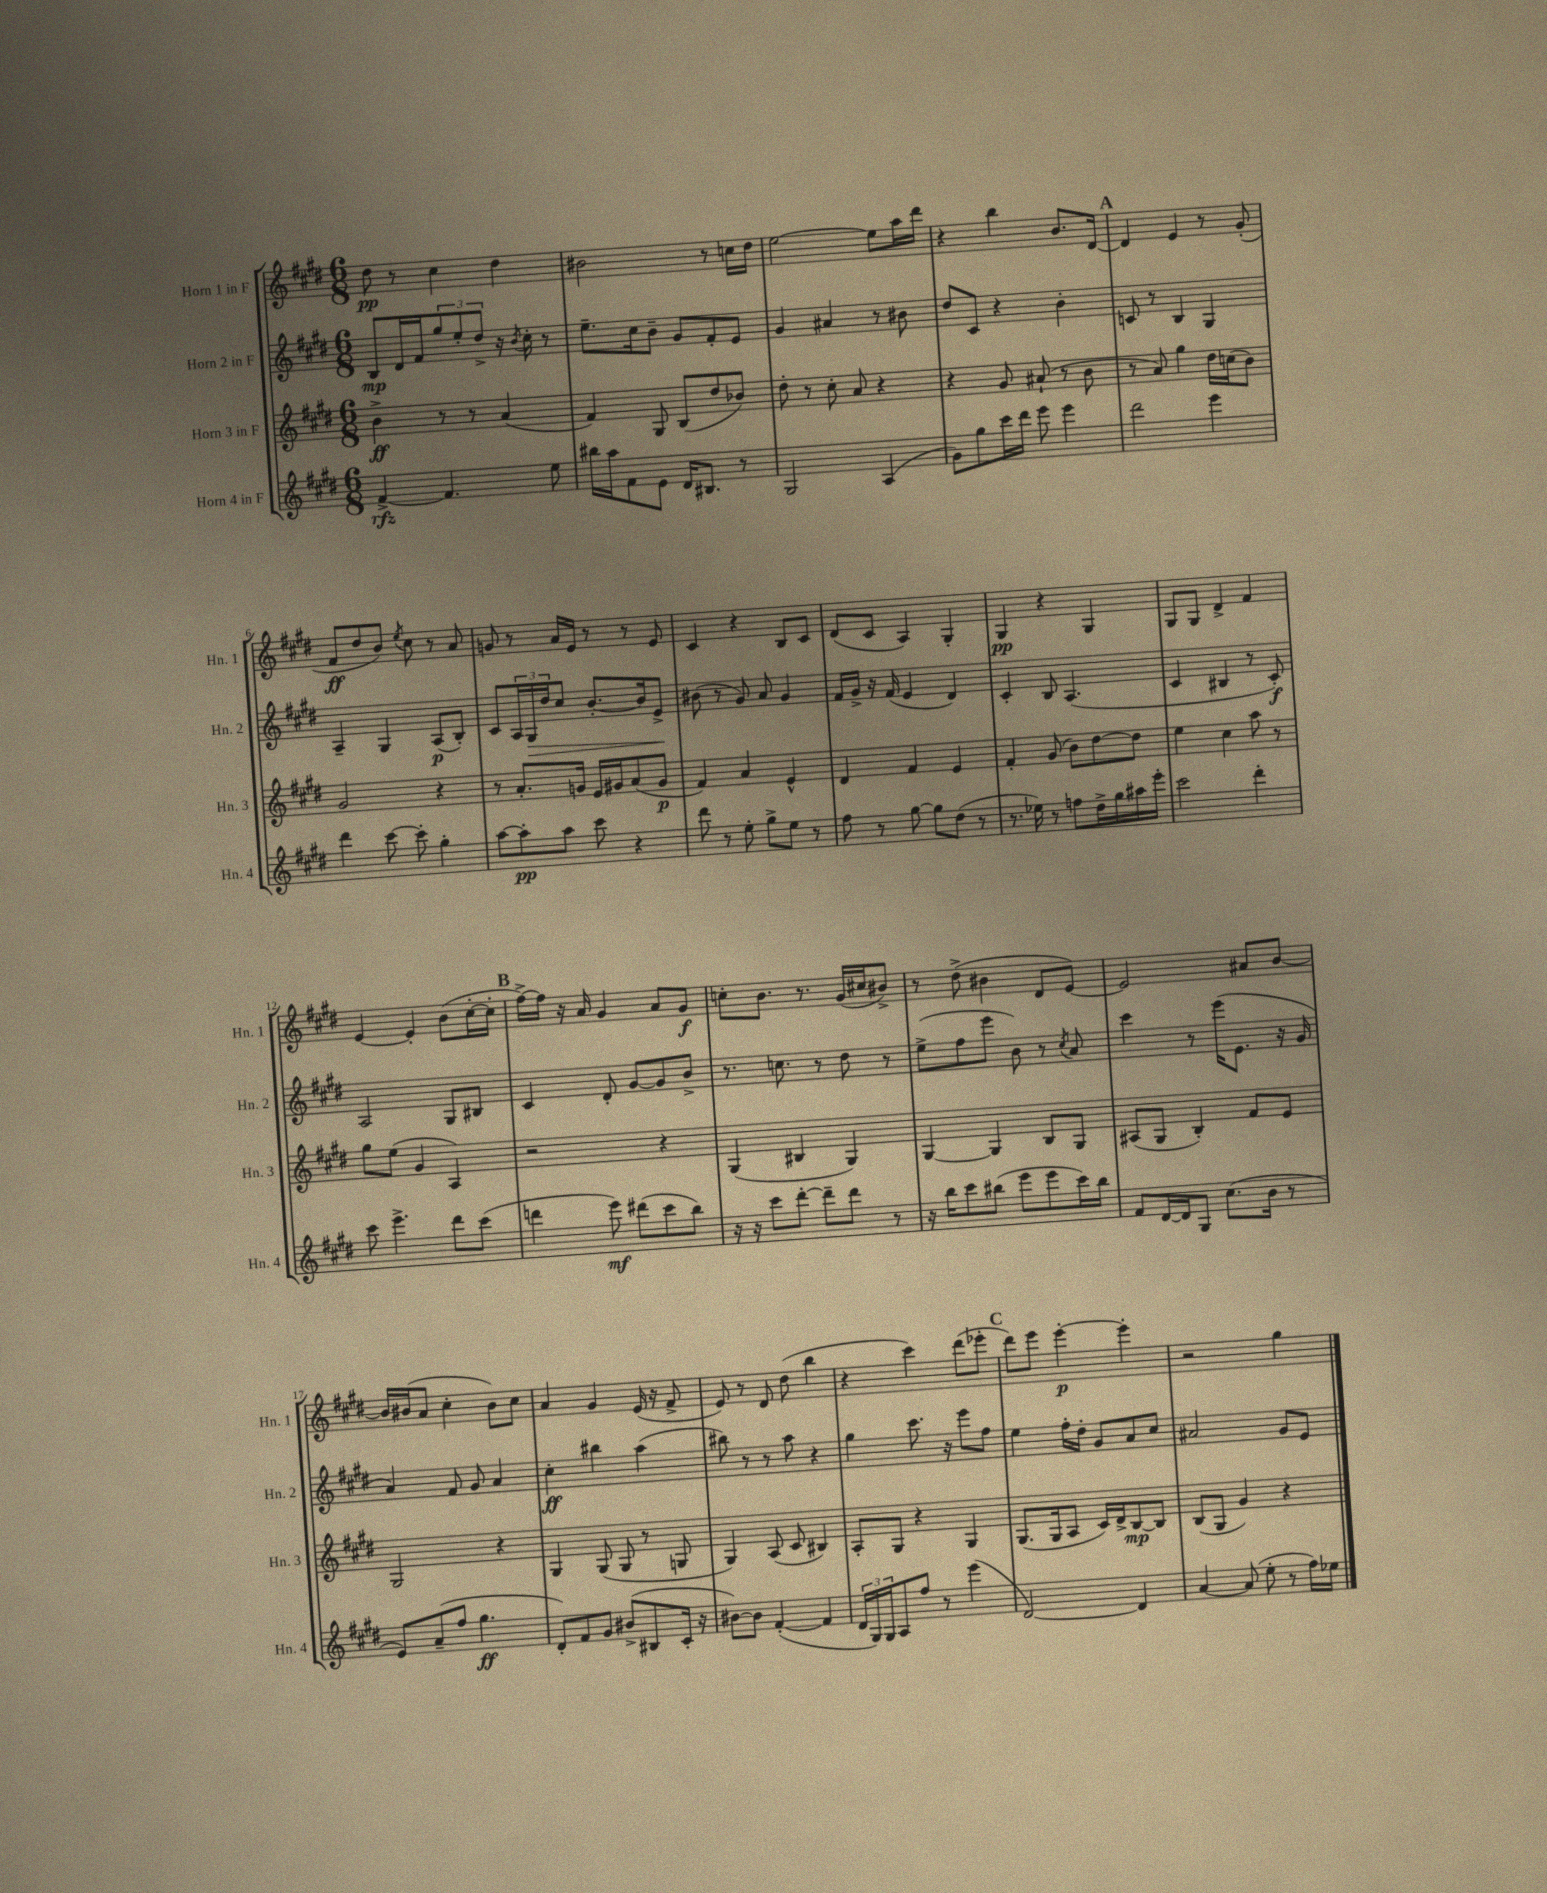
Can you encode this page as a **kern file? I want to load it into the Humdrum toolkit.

**kern	**dynam	**kern	**dynam	**kern	**dynam	**kern	**dynam
*part4	*part4	*part3	*part3	*part2	*part2	*part1	*part1
*staff4	*staff4	*staff3	*staff3	*staff2	*staff2	*staff1	*staff1
*I"Horn 4 in F	*	*I"Horn 3 in F	*	*I"Horn 2 in F	*	*I"Horn 1 in F	*
*I'Hn. 4	*	*I'Hn. 3	*	*I'Hn. 2	*	*I'Hn. 1	*
*clefG2	*	*clefG2	*	*clefG2	*	*clefG2	*
*k[f#c#g#d#]	*	*k[f#c#g#d#]	*	*k[f#c#g#d#]	*	*k[f#c#g#d#]	*
*M6/8	*	*M6/8	*	*M6/8	*	*M6/8	*
=1	=1	=1	=1	=1	=1	=1	=1
[4f#^/	rfz	4b^\	ff	8B/L	mp	8dd#\	pp
.	.	.	.	16d#/L	.	8r	.
.	.	.	.	16f#/J	.	.	.
4.f#/]	.	8r	.	12gg#/	.	4cc#\	.
.	.	.	.	12ee'/	.	.	.
.	.	8r	.	.	.	.	.
.	.	.	.	12dd#^/J	.	.	.
.	.	(4a/	.	16r	.	4dd#\	.
.	.	.	.	8qb/	.	.	.
.	.	.	.	16cc#'\	.	.	.
8ee\	.	.	.	8r	.	.	.
=2	=2	=2	=2	=2	=2	=2	=2
16bb#X\LL	.	4f#/)	.	8.ee~\L	.	2b#X\	.
16aa\J	.	.	.	.	.	.	.
8f#\	.	.	.	.	.	.	.
.	.	.	.	16cc#\k	.	.	.
8e\J	.	8G#/	.	8b~\J	.	.	.
16d#/KL	.	(8B/L	.	8g#/L	.	.	.
8.B#X/J	.	.	.	.	.	.	.
.	.	8dd#/	.	8f#'/	.	8r	.
8r	.	8b-X/J)	.	8e/J	.	16ccn\LL	.
.	.	.	.	.	.	16dd#\JJ	.
=3	=3	=3	=3	=3	=3	=3	=3
2G#/	.	8dd#'\	.	4g#/	.	[2ee\	.
.	.	8r	.	.	.	.	.
.	.	8cc#'\	.	4a#X/	.	.	.
.	.	8a/	.	.	.	.	.
(4A/	.	4r	.	8r	.	8ee\L]	.
.	.	.	.	8b#X\	.	16aa\L	.
.	.	.	.	.	.	16ddd#\JJ	.
=4	=4	=4	=4	=4	=4	=4	=4
8g#\L)	.	4r	.	8dd#/L	.	4r	.
8gg#\	.	.	.	8c#/J	.	.	.
16ccc#\L	.	8g#/	.	4r	.	4bb\	.
16ddd#\JJ	.	.	.	.	.	.	.
8eee\	.	(8a#X`/	.	.	.	.	.
4eee\	.	8r	.	4b'\	.	8.b/L	.
.	.	8b\	.	.	.	.	.
.	.	.	.	.	.	[16d#/Jk	.
!!LO:REH:place=s1:t=A
=5	=5	=5	=5	=5	=5	=5	=5
2ddd#\	.	8r	.	8cn/	.	4d#/]	.
.	.	8a/)	.	8r	.	.	.
.	.	4gg#\	.	4B/	.	4e/	.
4eee\	.	16dd#\LL	.	4G#/	.	8r	.
.	.	(16ccn\J	.	.	.	.	.
.	.	8b\J)	.	.	.	(8g#'/	.
!!LO:LB:g=z
=6	=6	=6	=6	=6	=6	=6	=6
4ddd#\	.	2g#/	.	4A~/	.	8f#/L	ff
.	.	.	.	.	.	8dd#/	.
[8ccc#\	.	.	.	4G#/	.	8b/J)	.
.	.	.	.	.	.	8qee/	.
8ccc#'\]	.	.	.	.	.	8cc#\	.
4gg#'\	.	4r	.	(8A/L	p	8r	.
.	.	.	.	8B'/J)	.	8a/	.
=7	=7	=7	=7	=7	=7	=7	=7
[8aa\L	.	8r	.	8c#/L	.	8gn/	.
8aa'\]	pp	8.a'/L	.	24A/L	.	8r	.
!	!	!	!	!	!LO:HP:b	!	!
.	.	.	.	24G#/	>	.	.
.	.	.	.	24dd#/J	.	.	.
8aa\J	.	.	.	8cc#/J	.	16a/LL	.
.	.	16gn/Jk	.	.	.	16e/JJ	.
8ccc#\	.	16e/LL	.	[8.b'/L	.	8r	.
.	.	16g#X/J	.	.	.	.	.
4r	.	(8a/	.	.	.	8r	.
.	.	.	.	16b/k]	.	.	.
.	.	8g#/J	p	8e^/J	.	8e/	.
.	.	.	.	.	]	.	.
=8	=8	=8	=8	=8	=8	=8	=8
8ddd#\	.	4f#/)	.	(8b#X\	.	4c#/	.
8r	.	.	.	8r	.	.	.
8ee'\	.	4a/	.	8g#/)	.	4r	.
8gg#^\L	.	.	.	8a/	.	.	.
8ee\J	.	4e^^/	.	4g#/	.	8B/L	.
8r	.	.	.	.	.	8c#/J	.
=9	=9	=9	=9	=9	=9	=9	=9
8ff#\	.	4d#/	.	16f#/LL	.	(8d#/L	.
.	.	.	.	16g#^/JJ	.	.	.
8r	.	.	.	16r	.	8c#/J	.
.	.	.	.	(16f#/	.	.	.
[8gg#\	.	4f#/	.	4e/	.	4A/)	.
8gg#\L]	.	.	.	.	.	.	.
(8dd#\J	.	4e/	.	4d#/)	.	4G#'/	.
8r	.	.	.	.	.	.	.
=10	=10	=10	=10	=10	=10	=10	=10
8.r	.	4f#'/	.	4c#'/	.	4G#/	pp
16ee-X\)	.	.	.	.	.	.	.
8r	.	(8g#/	.	8B/	.	4r	.
8ffn\L	.	8b\L)	.	(4.A/	.	.	.
16dd#^\L	.	[8dd#\	.	.	.	4G#/	.
16gg#\	.	.	.	.	.	.	.
16aa#X\	.	8dd#\J]	.	.	.	.	.
16eee'\JJ	.	.	.	.	.	.	.
=11	=11	=11	=11	=11	=11	=11	=11
2ccc#\	.	4ee\	.	4c#/	.	8G#/L	.
.	.	.	.	.	.	8G#/J	.
.	.	4cc#\	.	4B#X/	.	4d#^/	.
4ddd#'\	.	8aa\	.	8r	.	4f#/	.
.	.	8r	.	8c#'/)	f	.	.
!!LO:LB:g=z
=12	=12	=12	=12	=12	=12	=12	=12
8ccc#\	.	8gg#\L	.	2A/	.	[4e/	.
4.eee^\	.	(8ee\J	.	.	.	.	.
.	.	4g#/	.	.	.	4e'/]	.
8ddd#\L	.	4A/)	.	8G#/L	.	(8b\L	.
(8ccc#\J	.	.	.	8B#X/J	.	[16cc#'\L	.
.	.	.	.	.	.	16cc#'\JJ]	.
!!LO:REH:place=s1:t=B
=13	=13	=13	=13	=13	=13	=13	=13
4dddn\	.	2r	.	4c#/	.	[16ff#^\LL)	.
.	.	.	.	.	.	16ff#\JJ]	.
.	.	.	.	.	.	16r	.
.	.	.	.	.	.	16a/	.
8eee\)	mf	.	.	8d#'/	.	4g#/	.
(8ddd#X\L	.	.	.	[8g#/L	.	.	.
8ccc#\	.	4r	.	8g#/]	.	8a/L	.
8bb\J)	.	.	.	8b^/J	.	8g#/J	f
=14	=14	=14	=14	=14	=14	=14	=14
16r	.	(4G#/	.	8.r	.	8ccn'\L	.
16r	.	.	.	.	.	.	.
8ccc#\L	.	.	.	.	.	8.b\J	.
.	.	.	.	8.ccn\	.	.	.
[8ddd#'\J	.	4B#X/	.	.	.	.	.
.	.	.	.	.	.	8.r	.
8ddd#~\L]	.	.	.	8r	.	.	.
8ddd#\J	.	4G#/)	.	8dd#\	.	(16g#/LL	.
.	.	.	.	.	.	16cc#X/J	.
8r	.	.	.	8r	.	8b#X^/J)	.
=15	=15	=15	=15	=15	=15	=15	=15
16r	.	[4G#/	.	(8ee^\L	.	8r	.
16bb\KL	.	.	.	.	.	.	.
8ccc#\	.	.	.	8ff#\	.	(8dd#^\	.
(8bb#X\J	.	4G#/]	.	8eee\J	.	4b#X\	.
8eee\L	.	.	.	8b\)	.	.	.
8eee\	.	8B/L	.	8r	.	8d#/L	.
.	.	.	.	8qcc#/	.	.	.
16ccc#\L)	.	8G#/J	.	8a/	.	[8e/J)	.
16bb#\JJ	.	.	.	.	.	.	.
=16	=16	=16	=16	=16	=16	=16	=16
8f#/L	.	(8A#X/L	.	4ccc#\	.	2e/]	.
[16d#/L	.	8G#/J	.	.	.	.	.
16d#/J]	.	.	.	.	.	.	.
8G#/J	.	4B'/)	.	8r	.	.	.
(8.cc#\L	.	.	.	(16eee\KL	.	.	.
.	.	.	.	8.e\J	.	.	.
.	.	8f#/L	.	.	.	8a#X/L	.
16b\Jk	.	.	.	.	.	.	.
8r	.	8e/J	.	16r	.	[8b/J	.
.	.	.	.	16g#/	.	.	.
!!LO:LB:g=z
=17	=17	=17	=17	=17	=17	=17	=17
8e/L)	.	2G#/	.	4a/)	.	16b/LL]	.
.	.	.	.	.	.	(16b#X/J	.
(8a~/	.	.	.	.	.	8a/J	.
8ff#/J	.	.	.	8f#/	.	4cc#'\	.
4.gg#\	ff	.	.	8g#/	.	.	.
.	.	4r	.	4a/	.	8b#\L)	.
.	.	.	.	.	.	8cc#\J	.
=18	=18	=18	=18	=18	=18	=18	=18
8d#'/L)	.	4G#/	.	4cc#'\	ff	4a/	.
8f#/	.	.	.	.	.	.	.
8g#/J	.	(8G#/	.	4bb#X\	.	4g#/	.
(8b#X^/L	.	8G#/	.	.	.	.	.
8B#X/	.	8r	.	(4aa\	.	(16e/	.
.	.	.	.	.	.	16r	.
16c#'/Jk	.	8Gn/	.	.	.	8f#^/	.
16r	.	.	.	.	.	.	.
=19	=19	=19	=19	=19	=19	=19	=19
[8b#X\L)	.	4G#/)	.	8bb#X\)	.	8e/)	.
8b#\J]	.	.	.	8r	.	8r	.
([4f#'/	.	(8A/	.	8r	.	8d#/	.
.	.	8c#/	.	8aa\	.	(8dd#\	.
4f#/]	.	4B#X/)	.	4r	.	4bb\	.
=20	=20	=20	=20	=20	=20	=20	=20
24d#/LL	.	8A'/L	.	4gg#\	.	4r	.
24G#/)	.	.	.	.	.	.	.
24G#/J	.	.	.	.	.	.	.
8A/	.	8G#/J	.	.	.	.	.
8ff#/J	.	4r	.	8.ccc#\	.	4ccc#\)	.
8r	.	.	.	.	.	.	.
.	.	.	.	16r	.	.	.
(4eee\	.	4G#/	.	8eee\L	.	(8ddd#\L	.
.	.	.	.	8ff#\J	.	8eee-X'\J	.
!!LO:REH:place=s1:t=C
=21	=21	=21	=21	=21	=21	=21	=21
[2d#/)	.	(8.G#/L	.	4ee\	.	8ddd#\L)	.
.	.	.	.	.	.	8eee\J	.
.	.	16G#/k	.	.	.	.	.
.	.	8A/J	.	16ff#'\LL	.	[4eee'\	p
.	.	.	.	16dd#'\JJ	.	.	.
.	.	16c#/LL)	.	8g#/L	.	.	.
.	.	16d#^/J	.	.	.	.	.
4d#/]	.	[8B/	mp	8a/	.	4eee'\]	.
.	.	8B/J]	.	8cc#/J	.	.	.
=22	=22	=22	=22	=22	=22	=22	=22
[4a/	.	(8B/L	.	2a#X/	.	2r	.
.	.	8G#/J	.	.	.	.	.
(8a/]	.	4g#/)	.	.	.	.	.
8ee'\	.	.	.	.	.	.	.
8r	.	4r	.	8g#/L	.	4gg#\	.
16ff#\LL)	.	.	.	8e/J	.	.	.
16ee-X\JJ	.	.	.	.	.	.	.
==	==	==	==	==	==	==	==
*-	*-	*-	*-	*-	*-	*-	*-
